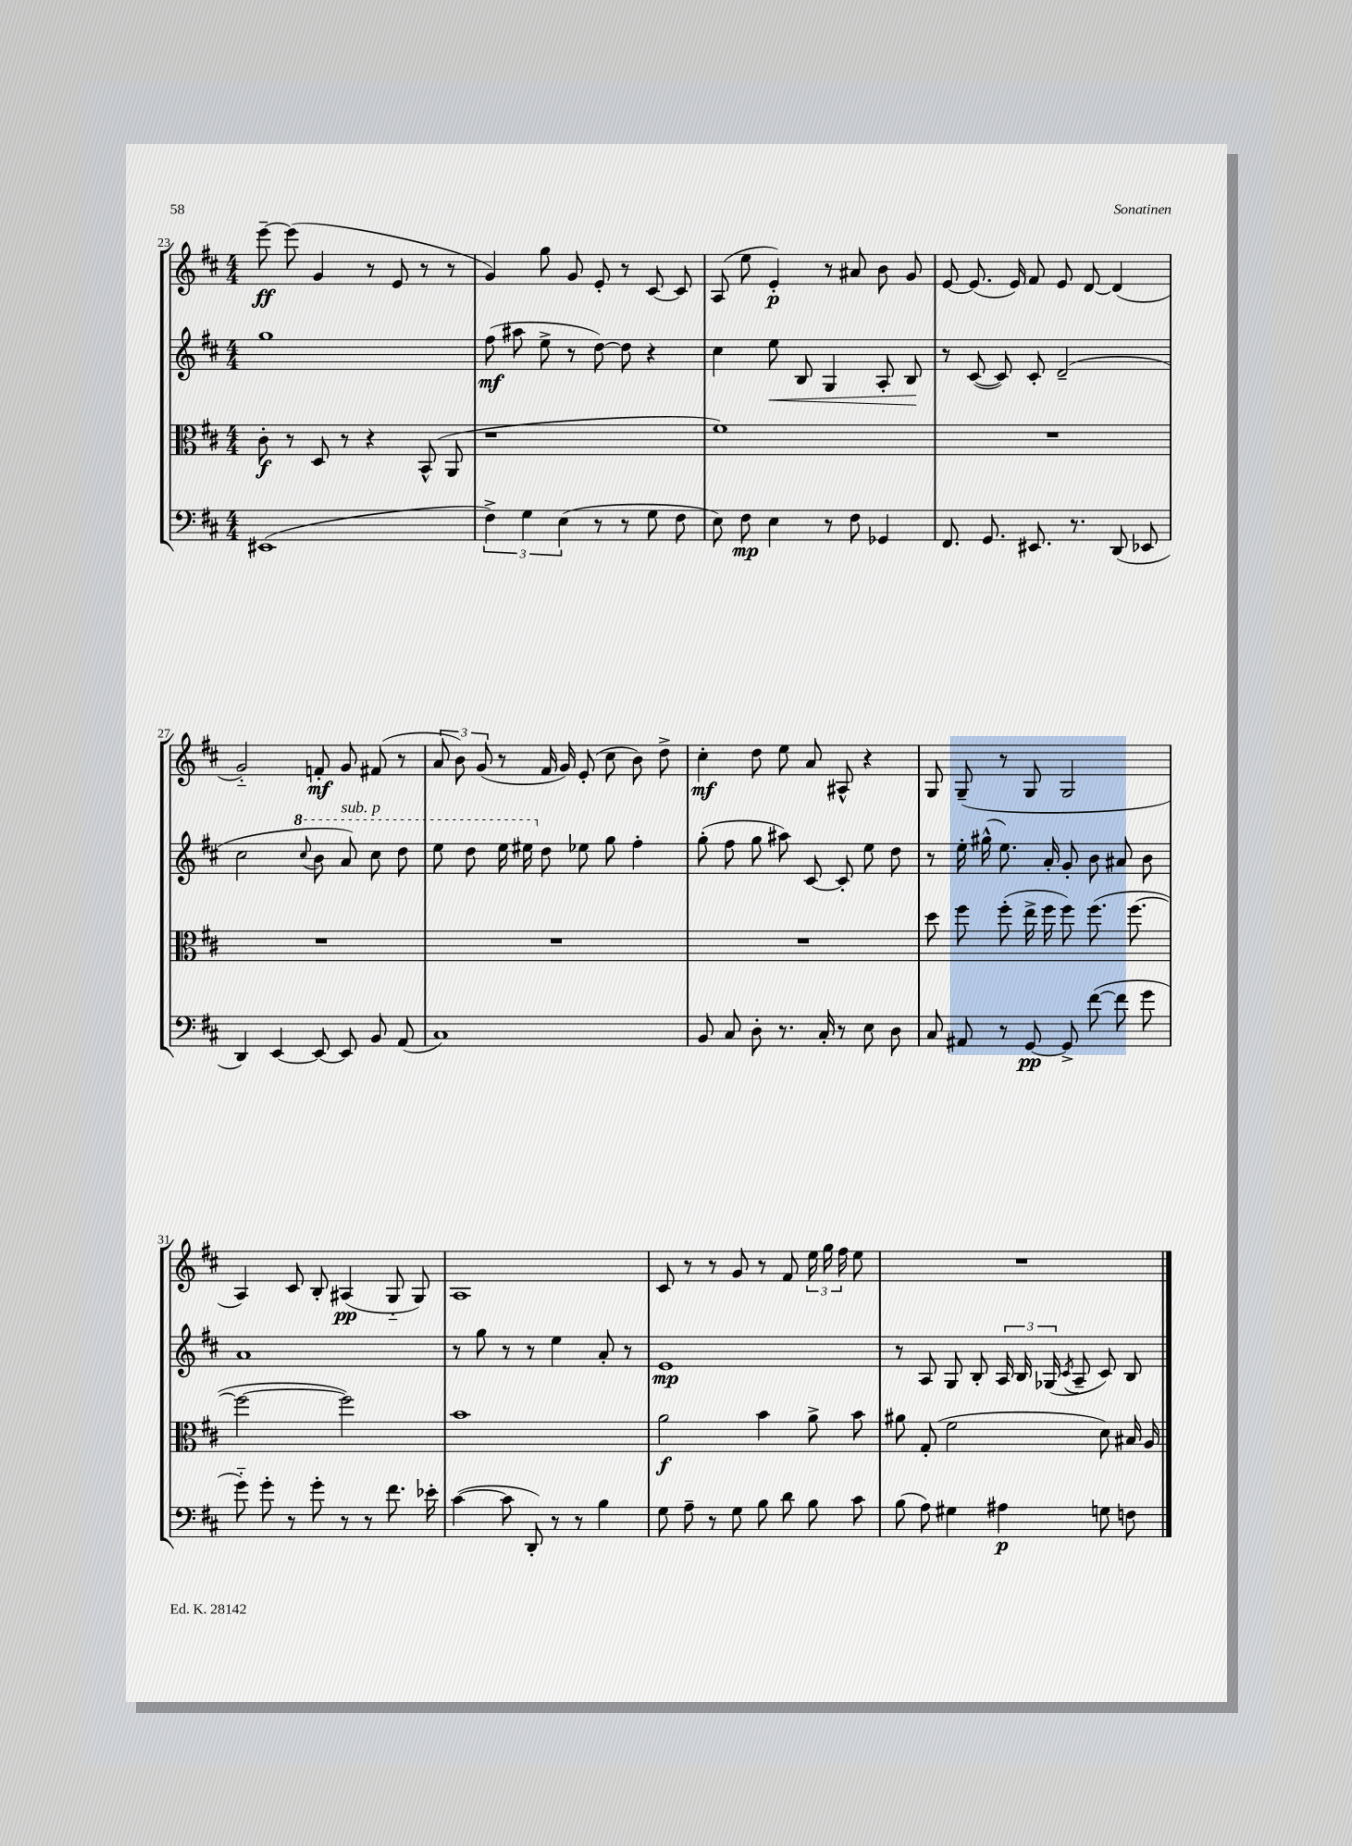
<<
\new StaffGroup <<
\new Staff = "s0" {
    \clef treble \key d \major \numericTimeSignature \time 4/4
    \autoBeamOff e'''8~--\ff e'''8( g'4 r8 e'8 r8 r8 |
    g'4) g''8 g'8 e'8-. r8 cis'8~ cis'8 |
    a8( e''8 e'4-.\p) r8 ais'8 b'8 g'8 |
    e'8~ e'8.( e'16) fis'8 e'8 d'8~ d'4( |
    g'2-_) f'8-.\mf g'8 fis'8( r8 |
    \tuplet 3/2 { a'8 b'8) g'8( } r8 fis'16 g'16) e'8-.( cis''8 b'8) d''8-> |
    cis''4-.\mf d''8 e''8 a'8 ais8-^ r4 |
    g8 g8--( r8 g8 g2 |
    a4) cis'8 b8-. ais4\pp( g8-_ g8) |
    a1 |
    cis'8 r8 r8 g'8 r8 fis'8 \tuplet 3/2 { e''16 g''16 fis''16 } e''8 |
    R1 \bar "|." |
}
\new Staff = "s1" {
    \clef treble \key d \major \numericTimeSignature \time 4/4
    \autoBeamOff g''1 |
    fis''8\mf( ais''8 e''8-> r8 d''8~) d''8 r4 |
    cis''4 e''8\< b8 g4 a8-. b8\! |
    r8 cis'8~( cis'8) cis'8-. d'2--( |
    cis''2 \ottava #1 \appoggiatura { cis'''8 } b''8 a''8^\markup { \italic "sub. p" }) cis'''8 d'''8 |
    e'''8 d'''8 e'''16 eis'''16 \ottava #0 d''8 ees''8 g''8 fis''4-. |
    g''8-.( fis''8 g''8 ais''8) cis'8~ cis'8-. e''8 d''8 |
    r8 e''16-. gis''16-^( e''8.) a'16-. g'8-. b'8 ais'8 b'8 |
    a'1 |
    r8 g''8 r8 r8 e''4 a'8-. r8 |
    e'1\mp |
    r8 a8 g8 b8-. \tuplet 3/2 { a16 b16 ges16( } \acciaccatura { cis'8 } a8-- cis'8) b8 \bar "|." |
}
\new Staff = "s2" {
    \clef alto \key d \major \numericTimeSignature \time 4/4
    \autoBeamOff cis'8-.\f r8 d8 r8 r4 b,8-^( a,8 |
    r1 |
    fis'1) |
    R1 |
    R1 |
    R1 |
    R1 |
    d''8 fis''8 fis''8-.( e''16-> fis''16 fis''8) fis''8.( fis''8.~ |
    fis''2~ fis''2) |
    b'1 |
    a'2\f b'4 a'8-> b'8 |
    ais'8 g8-.( fis'2 d'8) bis16 a16 \bar "|." |
}
\new Staff = "s3" {
    \clef bass \key d \major \numericTimeSignature \time 4/4
    \autoBeamOff eis,1( |
    \tuplet 3/2 { fis4->) g4 e4( } r8 r8 g8 fis8 |
    e8) fis8\mp e4 r8 fis8 ges,4 |
    fis,8. g,8. eis,8. r8. d,8( ees,8 |
    d,4) e,4~ e,8~ e,8 b,8 a,8( |
    cis1) |
    b,8 cis8 d8-. r8. cis16-. r8 e8 d8 |
    cis8 ais,8 r8 g,8~\pp g,8-> fis'8~( fis'8 g'8 |
    g'8-_) g'8-. r8 g'8-. r8 r8 fis'8. ees'16-. |
    cis'4~( cis'8 d,8-.) r8 r8 b4 |
    g8 a8-- r8 g8 b8 d'8 b8 cis'8 |
    b8( a8) gis4 ais4\p g8 f8 \bar "|." |
}
>>
>>
\layout { \context { \Score currentBarNumber = #23 } }
